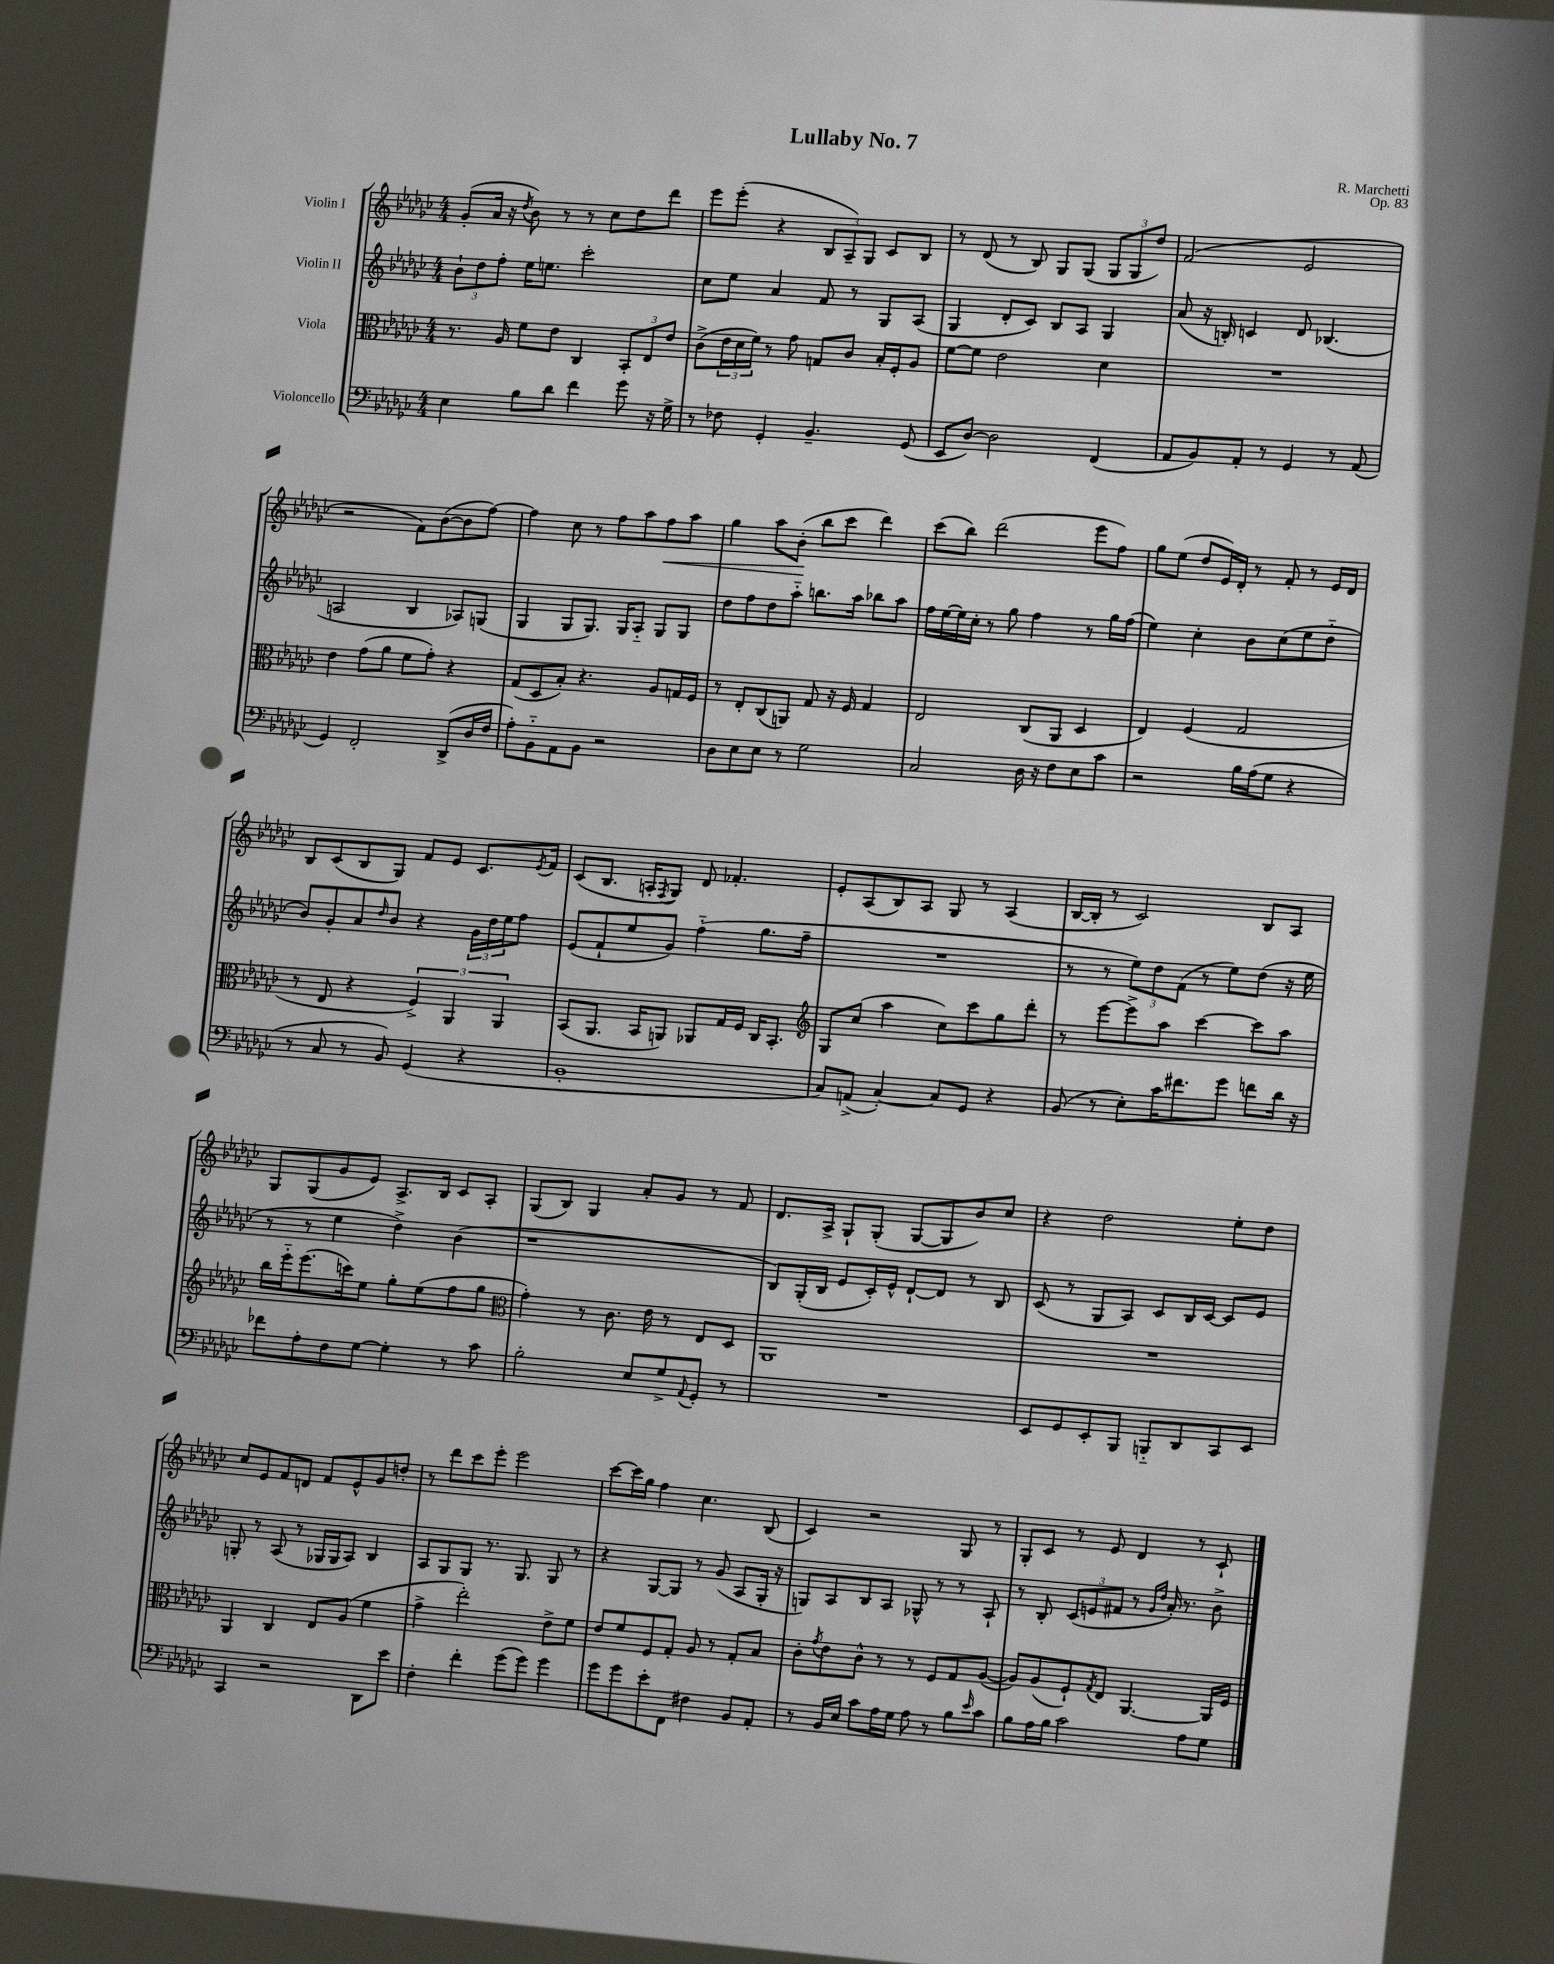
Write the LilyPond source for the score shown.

\header { title = "Lullaby No. 7" composer = "R. Marchetti" opus = "Op. 83" }
<<
\new StaffGroup <<
\new Staff = "s0" \with { instrumentName = "Violin I" } {
    \clef treble \key ges \major \numericTimeSignature \time 4/4
    ges'8-.( aes'16 r16 \acciaccatura { des''8 } bes'8) r8 r8 ces''8 des''8 des'''8 |
    ees'''8 ees'''8-.( r4 \tuplet 3/2 { bes8 aes8--) ges8 } ces'8 bes8 |
    r8 des'8( r8 bes8) ges8 ges8( \tuplet 3/2 { ges8 ges8 des''8) } |
    f'2( ees'2 |
    r2 f'8) bes'8~( bes'8 f''8~) |
    f''4 ces''8 r8 f''8 aes''8 f''8\< aes''8 |
    ges''4 aes''8 bes'8-.\!( bes''8 ces'''8 des'''4) |
    ces'''8( bes''8) des'''2( ees'''8 f''8) |
    ges''8 ees''8( des''8 ees'16) des'16-. r8 f'8-. r8 ees'16 des'16 |
    bes8 ces'8( bes8 ges8) f'8 ees'8 ces'8. \acciaccatura { ees'8 } f'16 |
    ces'8( bes8. a16-. \acciaccatura { f8 } ges8) des'8 fes'4.-. |
    ees'8-. aes8( bes8) aes8 ges8 r8 aes4( |
    bes16~ bes16-. r8 ces'2) bes8 aes8 |
    ges8 ges8( ges'8 ees'8) aes8.-> bes16 ces'8 aes8-. |
    ges8( bes8) ges4 aes'8-. ges'8 r8 f'8 |
    des'8. aes16-> ges8-! ges8-.( ges8~ ges8 bes'8) ces''8 |
    r4 des''2 ees''8-. des''8 |
    ces''8 ees'8 f'8 d'8 f'8 ees'8-^ ges'8 d''8-. |
    r8 des'''8 ces'''8 ees'''8-. ees'''2 |
    ces'''8~ ces'''16 ges''16 f''4 ces''4. bes8( |
    ces'4) r2 ges8 r8 |
    ges8-. ces'8 r8 ees'8 des'4 r8 ces'8-! \bar "|." |
}
\new Staff = "s1" \with { instrumentName = "Violin II" } {
    \clef treble \key ges \major \numericTimeSignature \time 4/4
    \tuplet 3/2 { bes'8-! des''8 f''8-. } ees''16 e''8. ces'''2-. |
    ces''8 ees''8 aes'4 f'8 r8 ges8 aes8( |
    ges4 des'8-. ces'8) bes8 aes8 ges4 |
    aes'8( r16 b16-.) c'4 des'8 bes4.( |
    a2 bes4 aes8) g8( |
    ges4 ges8 ges8.) ges16 aes8-_ ges8 ges8 |
    des''8 f''8 des''8 aes''8-_ b''8. aes''16 bes''8 aes''8 |
    f''16 ees''16~ ees''16 ces''16-. r8 ges''8 f''4 r8 ges''16 f''16( |
    ees''4) ces''4-. bes'8 ces''8( ees''8 des''8-_ |
    bes'8) ges'8-. aes'8 \grace { des''16 } bes'8 r4 \tuplet 3/2 { ges'16 des''16 ees''16 } f''8 |
    ees'8( f'8-! ees''8 ges'8) f''4-_( ges''8. f''16-- |
    R1 |
    r8 r8 \tuplet 3/2 { ees''8) des''8 f'8( } r8 ees''8) des''8( r16 ees''16 |
    r8 r8 ees''4 des''4->) bes'4( |
    r1 |
    bes8) ges16-.( bes16 ees'8 ces'16-.) ees'16-^ des'8~-! des'8 r8 bes8 |
    ces'8( r8 ges8 aes8) ces'8 bes16 ces'16~ ces'8 ees'8 |
    g8-. r8 aes8( r8 ges16 ges16 aes8) bes4 |
    aes8 ges8 ges8 r8. ges8. ges8 r8 |
    r4 ges8~ ges8 r8 ges'8( aes8 ges16-. r16 |
    g8) aes8 bes8 aes8 ges8-^ r8 r8 aes8-! |
    r8 bes8-. \tuplet 3/2 { ces'8( e'8 fis'8 } r8 \grace { ges'16 des''16 } aes'16-.) r8. bes'8-> \bar "|." |
}
\new Staff = "s2" \with { instrumentName = "Viola" } {
    \clef alto \key ges \major \numericTimeSignature \time 4/4
    r8. aes16 f'8 ees'8 ces4 \tuplet 3/2 { bes,8-. ees8 ees'8 } |
    ces'8->( \tuplet 3/2 { ees'16 des'16 f'16) } r8 ges'8 g8 ces'8 bes16-. f16-. aes8 |
    f'8~ f'8 ees'2 des'4 |
    R1 |
    ees'4 ges'8( aes'8 f'8 ges'8-.) r4 |
    ges8( des8 bes8-.) r4. aes8 g16 f16 |
    r8 ees8-. ces8( a,8) ges8 r16 f16 ges4 |
    ees2 ces8( aes,8 des4 |
    ees4) f4( ges2 |
    r8 ees8 r4 \tuplet 3/2 { f4->) aes,4 aes,4 } |
    bes,8( aes,8. bes,16 a,8) aes,8 ges16 f16 ces16 bes,8.-. |
    \clef treble ges8 ces''8( aes''4 ces''8) ces'''8 ges''8 des'''8-. |
    r8 ees'''8~ ees'''8-> aes''8 ces'''4~ ces'''8 aes''8 |
    bes''16 ees'''16-_ ees'''8.( c'''16) ees''8 ges''8-. ees''8( f''8 ges''8 |
    \clef alto ges'4-.) r8 ces'8. ees'16 r8 ees8 des8 |
    aes,1 |
    R1 |
    aes,4 ces4 ees8 aes8( f'4 |
    ges'4-> ees''2-.) ees'8-> f'8 |
    ees'8 f'8 f8 ges8-. aes8 r8 ges8-. bes8 |
    ces'8-. \acciaccatura { ges'8 } ees'8 ces'8-^ r8 r8 f8 ges8 aes8~( |
    aes8) aes8( f8-!) \acciaccatura { ges8 } ees8 aes,4.~ aes,16 f16 \bar "|." |
}
\new Staff = "s3" \with { instrumentName = "Violoncello" } {
    \clef bass \key ges \major \numericTimeSignature \time 4/4
    ees4 bes8 des'8 f'4 ges'8 r16 ges16-> |
    r8 fes8 ges,4-. bes,4.-- ges,8( |
    ees,8 des8~) des2 f,4( |
    aes,8 bes,8) aes,8-. r8 ges,4 r8 aes,8( |
    ges,4) f,2-. des,8->( des16 f16 |
    aes8-.) bes,8-_ aes,8 bes,8 r2 |
    des8 ees8 ees8 r8 ges2 |
    ces2 des16 r16 f8 ees8 ces'8 |
    r2 bes16 aes16( ges8 r4 |
    r8 ces8 r8 bes,8) ges,4( r4 |
    bes,1-. |
    ces8) a,8->( ces4~-.) ces8 ges,8 r4 |
    bes,8( r8 ees8-.) ces'16 fis'8. ges'8 f'8 des'16 r16 |
    fes'8 aes8-. f8 ges8~ ges4-. r8 ces'8 |
    bes2-. ees8 ges8-> \appoggiatura { aes,8 } ges,8-. r8 |
    R1 |
    ees,8 ges,8 ees,8-. bes,,8 b,,8-_ des,8 ces,8 ees,8 |
    ces,4 r2 des,8 ees'8 |
    f4-. f'4-. ges'8( ges'8) ges'4 |
    ges'8 ges'8 ees'8-. f,8 fis4 bes,8 aes,8-. |
    r8 bes,16 ees16 ces'8 aes16 ges16 aes8 r8 bes8 \grace { ees'16 } ces'8 |
    bes8 aes16 bes16 ces'2 aes8 ges8 \bar "|." |
}
>>
>>
\layout { \context { \Score \remove "Bar_number_engraver" } }
